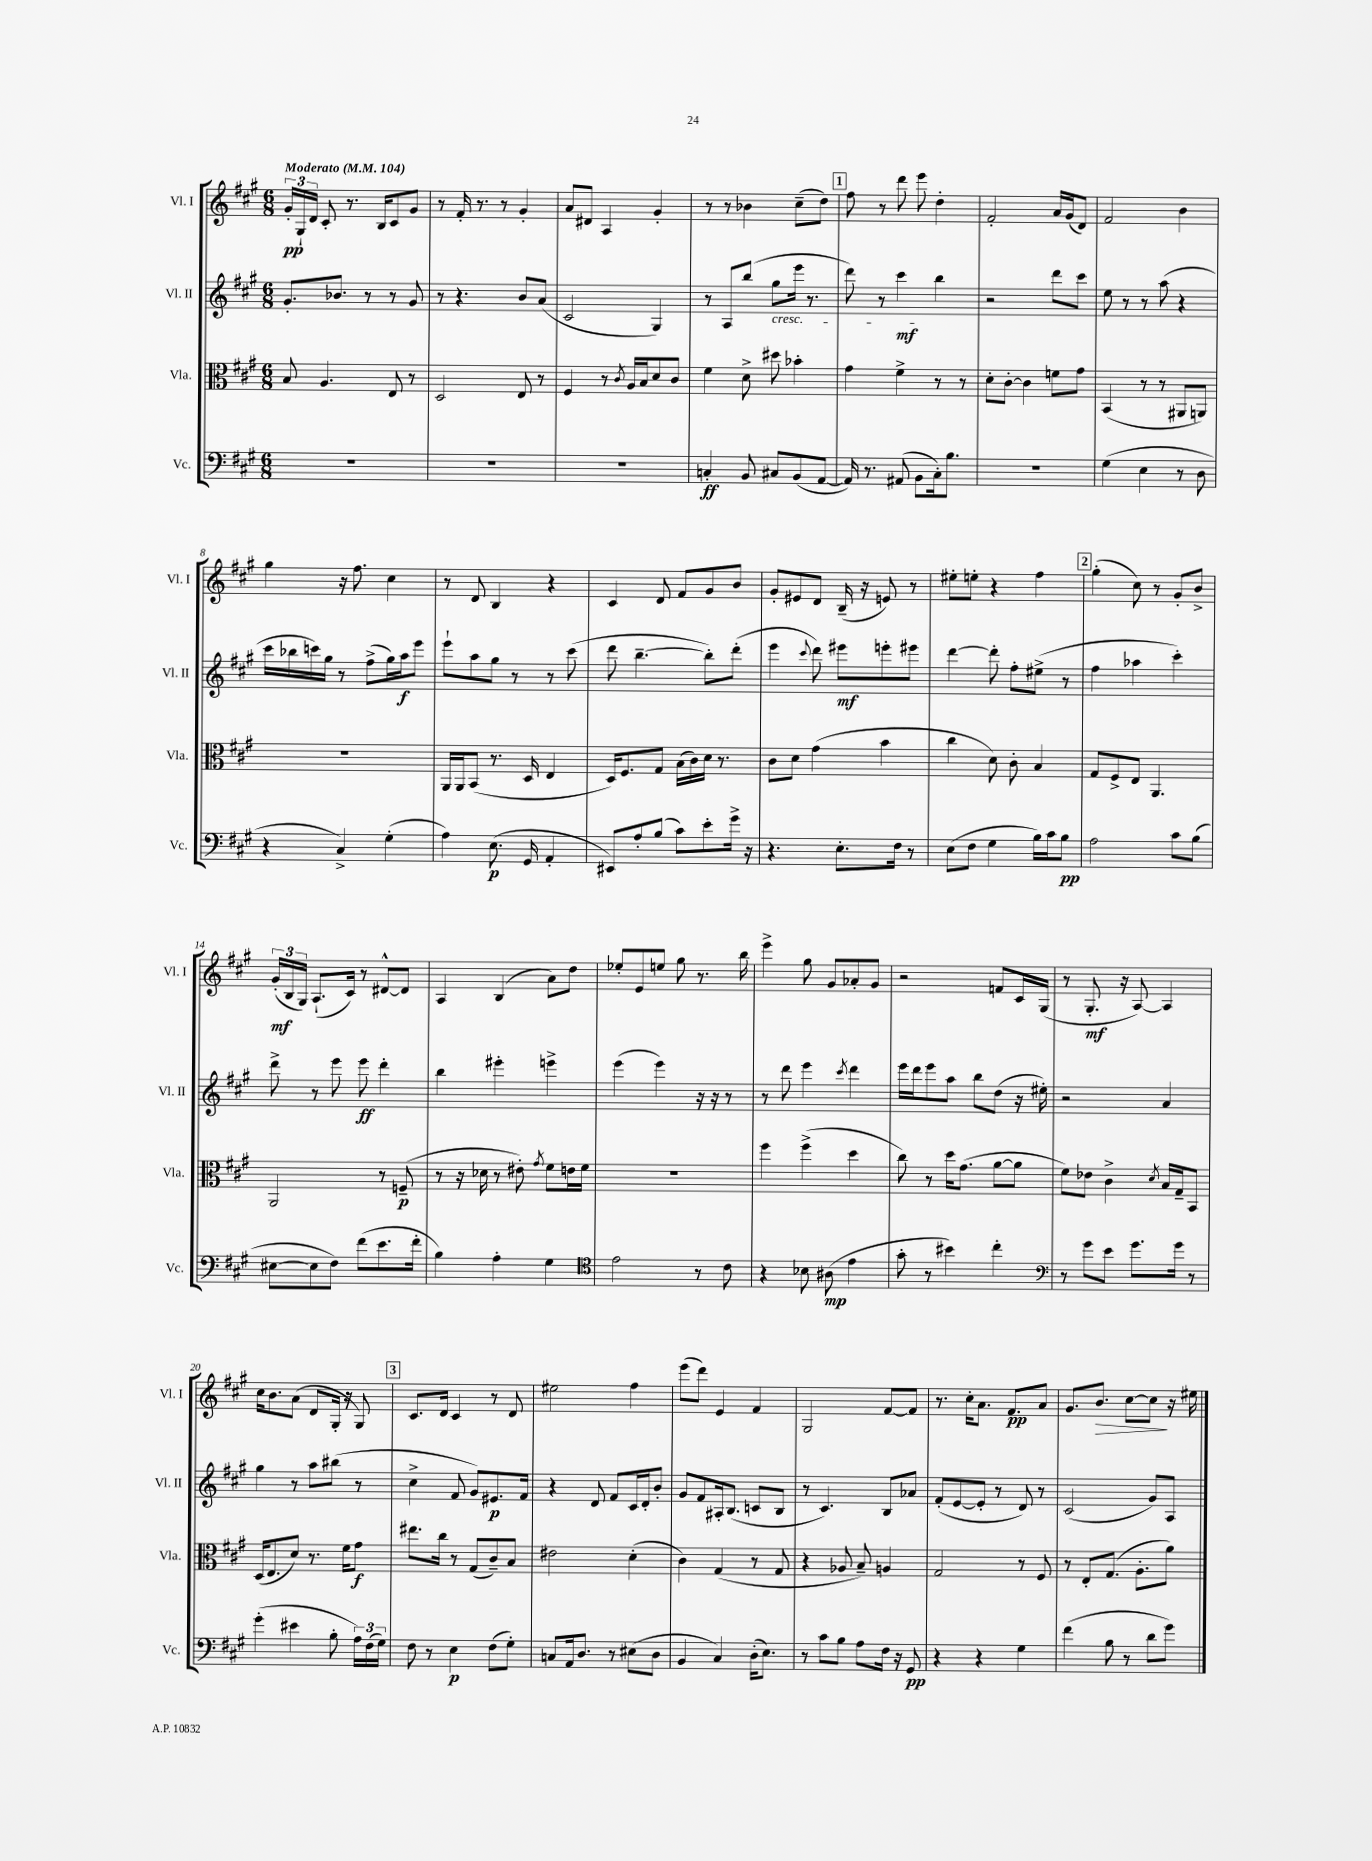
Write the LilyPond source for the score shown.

<<
\new StaffGroup <<
\new Staff = "s0" \with { instrumentName = "Vl. I" shortInstrumentName = "Vl. I" } {
    \clef treble \key a \major \numericTimeSignature \time 6/8 \tempo "Moderato" 4 = 104
    \autoBeamOff \tuplet 3/2 { gis'16[-.\pp gis16-! d'16] } cis'8-. r8. b16[ cis'8 gis'8] |
    r8 fis'16-. r8. r8 gis'4-. |
    a'8[ dis'8] a4 gis'4-. |
    r8 r8 bes'4 cis''8[--( d''8]) |
    \mark \markup { \box "1" } fis''8 r8 d'''8 e'''8 d''4-. |
    fis'2-. a'16[ gis'16( d'8]) |
    fis'2 b'4 |
    gis''4 r16 fis''8. cis''4 |
    r8 d'8 b4 r4 |
    cis'4 d'8 fis'8[ gis'8 b'8] |
    gis'8[-. eis'8 d'8] b16--( r16 e'8) r8 |
    eis''8[-. e''8]-. r4 fis''4 |
    \mark \markup { \box "2" } gis''4-.( cis''8) r8 gis'8[-. b'8]-> |
    \tuplet 3/2 { gis'16[-.\mf( b16 gis16]) } a8.[-!( cis'16]) r8 dis'8[~-^ dis'8] |
    a4 b4( a'8[) d''8] |
    ees''8[-. e'8 e''8] gis''8 r8. b''16 |
    e'''4-> gis''8 gis'8[ aes'8-. gis'8] |
    r2 f'8[ cis'16 gis16]( |
    r8 gis8.-.\mf r16 a8~) a4 |
    cis''16[ b'8. a'8]( d'8[ gis16]-. r16 gis8) |
    \mark \markup { \box "3" } cis'8.[ d'16] cis'4 r8 d'8 |
    eis''2 fis''4 |
    e'''8[( d'''8]) e'4 fis'4 |
    gis2 fis'8[~ fis'8] |
    r8. cis''16[-. a'8.] fis'8.[\pp a'8] |
    gis'8.[ b'8.]\> cis''8[~ cis''8]\! r16 eis''16 \bar "|." |
}
\new Staff = "s1" \with { instrumentName = "Vl. II" shortInstrumentName = "Vl. II" } {
    \clef treble \key a \major \numericTimeSignature \time 6/8
    \autoBeamOff gis'8.[-. bes'8.] r8 r8 gis'8 |
    r8 r4. b'8[ a'8]( |
    cis'2 gis4) |
    r8 a8[ b''8]( gis''8[\cresc e'''16] r8. |
    \mark \markup { \box "1" } d'''8) r8 cis'''4\mf\! b''4 |
    r2 d'''8[ cis'''8] |
    e''8 r8 r8 a''8( r4 |
    cis'''16[ bes''16 c'''16) gis''16] r8 fis''8[->( gis''16) a''16\f e'''8] |
    e'''8[-! a''8 gis''8] r8 r8 cis'''8( |
    d'''8 b''4.~-- b''8[-.) d'''8]-.( |
    e'''4 \appoggiatura { cis'''8 } d'''8) eis'''8[\mf e'''8-. eis'''8] |
    d'''4~ d'''8-. fis''8[-. eis''8]->( r8 |
    \mark \markup { \box "2" } fis''4 aes''4 cis'''4-.) |
    d'''8-> r8 e'''8 e'''8\ff d'''4-. |
    b''4 eis'''4-. e'''4-> |
    e'''4( e'''4) r16 r16 r8 |
    r8 d'''8 e'''4 \acciaccatura { cis'''8 } d'''4 |
    e'''16[ d'''16 e'''8 a''8] b''8[ d''8]( r16 eis''16-.) |
    r2 a'4 |
    gis''4 r8 a''8[ bis''8]( r8 |
    \mark \markup { \box "3" } cis''4-> fis'8 gis'8[) eis'8.\p fis'16] |
    r4 d'8 fis'8[ cis'16 d'16-. b'8]-. |
    gis'8[ fis'8 ais16-. b8.]( c'8[ b8] |
    r8 cis'4.) b8[ aes'8] |
    fis'8[-.( e'8~ e'8]-. r8 d'8) r8 |
    cis'2( gis'8[) a8] \bar "|." |
}
\new Staff = "s2" \with { instrumentName = "Vla." shortInstrumentName = "Vla." } {
    \clef alto \key a \major \numericTimeSignature \time 6/8
    \autoBeamOff b8 a4. e8 r8 |
    d2 e8 r8 |
    fis4 r8 \acciaccatura { cis'8 } a16[ b16 d'8 cis'8] |
    fis'4 d'8-> dis''8 bes'4-. |
    \mark \markup { \box "1" } gis'4 fis'4-> r8 r8 |
    d'8[-. cis'8]~-. cis'4 f'8[ gis'8] |
    b,4( r8 r8 ais,8[ a,8]) |
    R2. |
    a,16[ a,16 b,8]( r8. d16 e4 |
    d16[) fis8. gis8] b16[( cis'16) d'16] r8. |
    cis'8[ d'8] gis'4( b'4 |
    cis''4 d'8) cis'8-. b4 |
    \mark \markup { \box "2" } gis8[ fis8-> e8] a,4. |
    a,2 r8 f8--\p( |
    r8 r16 des'16 r8 eis'8-.) \acciaccatura { gis'8 } fis'8[ e'16 fis'16] |
    R2. |
    fis''4 fis''4->( d''4 |
    cis''8) r8 d''16[ gis'8.]( a'8[~ a'8] |
    fis'8[) ees'8] cis'4-> \acciaccatura { d'8 } b16[ gis16-- b,8] |
    d16[( e8. d'8]) r8. fis'16[ gis'8]\f |
    \mark \markup { \box "3" } eis''8.[ cis''16] r8 gis8[( cis'8--) b8] |
    eis'2 d'4-.( |
    cis'4) gis4( r8 gis8 |
    r4 aes8 b8--) a4 |
    gis2 r8 fis8 |
    r8 e8[-. gis8.]( a8.[-. a'8]) \bar "|." |
}
\new Staff = "s3" \with { instrumentName = "Vc." shortInstrumentName = "Vc." } {
    \clef bass \key a \major \numericTimeSignature \time 6/8
    \autoBeamOff R2. |
    R2. |
    R2. |
    c4-.\ff b,8 cis8[ b,8( a,8]~ |
    \mark \markup { \box "1" } a,16) r8. ais,8( b,8[ cis16-.) b8.] |
    R2. |
    gis4( e4 r8 d8 |
    r4 cis4->) gis4-.( |
    a4) e8.\p( gis,16 a,4-. |
    eis,8[) a8-. b8]( cis'8[) e'8-. gis'16]-> r16 |
    r4. e8.[-. fis16] r8 |
    e8[( fis8] gis4 b16[) cis'16 b8]\pp |
    \mark \markup { \box "2" } a2 cis'8[ b8]( |
    eis8[~ eis8 fis8]) fis'8[( e'8. fis'16]-. |
    b4) a4-. gis4 |
    \clef tenor e'2 r8 cis'8 |
    r4 bes8 ais8\mp( e'4 |
    gis'8-. r8 bis'4) cis''4-. |
    \clef bass r8 gis'8[ e'8] gis'8.[ gis'16] r8 |
    gis'4-.( eis'4 b8-. \tuplet 3/2 { a16[) fis16( gis16]) } |
    \mark \markup { \box "3" } fis8 r8 e4\p fis8[( gis8]-.) |
    c8[ a,16 d8.] r8 eis8[( d8] |
    b,4 cis4) d16[-.( e8.]) |
    r8 cis'8[ b8] a8[ fis16] r16 gis,8\pp |
    r4 r4 gis4 |
    fis'4( b8 r8 d'8[ gis'8]) \bar "|." |
}
>>
>>
